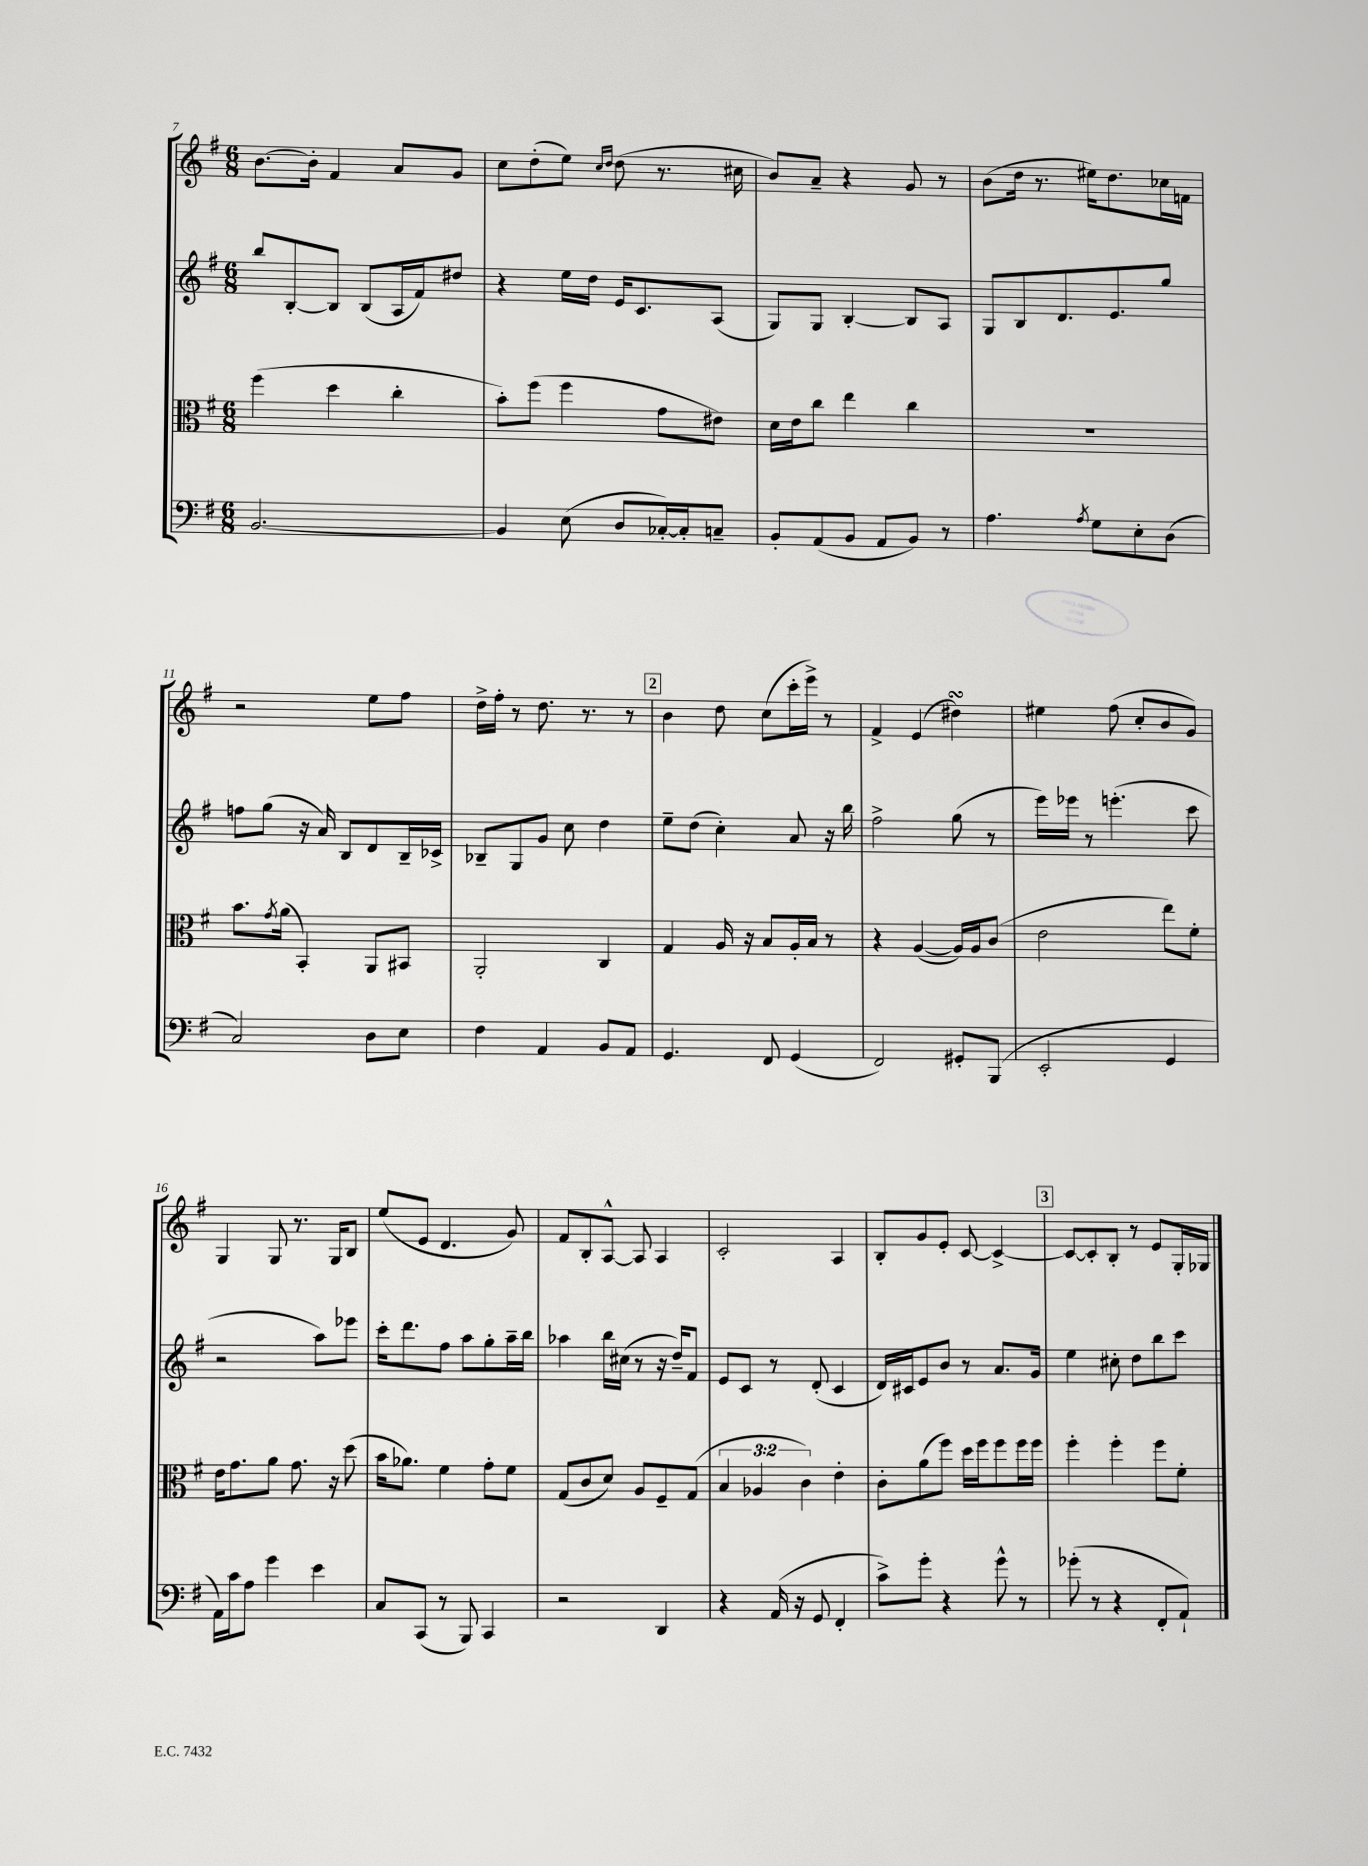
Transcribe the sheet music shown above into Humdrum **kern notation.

**kern	**kern	**kern	**kern
*staff4	*staff3	*staff2	*staff1
*clefF4	*clefC3	*clefG2	*clefG2
*k[f#]	*k[f#]	*k[f#]	*k[f#]
*M6/8	*M6/8	*M6/8	*M6/8
[2.BB	(4ff#	8bb	[8.b
.	.	[8B'	.
.	.	.	16b']
.	4dd	8B]	4f#
.	.	(8B	.
.	4cc'	16A	8a
.	.	16f#)	.
.	.	8dd#	8g
=	=	=	=
4BB]	8b')	4r	8cc
.	(8ff#	.	(8dd'
(8E	4ff#	16ee	8ee)
.	.	16dd	.
.	.	.	16qqcc
.	.	.	16qqdd
8D	.	16e	(8dd
.	.	8.c	.
[16C-')	8g	.	8.r
16C-']	.	.	.
8C~	8e#)	(8A	.
.	.	.	16cc#
=	=	=	=
8BB'	16d	8G)	8b)
.	16e	.	.
(8AA	8cc	8G	8a~
8BB	4ee	[4B'	4r
8AA	.	.	.
8BB)	4cc	8B]	8g
8r	.	8A	8r
=	=	=	=
4.A	2.r	8G	(8b
.	.	8B	16dd
.	.	.	8.r
.	.	8.d	.
8qA	.	.	.
8G	.	.	16ee#)
.	.	8.e	8.dd
8E'	.	.	.
(8D	.	8gg	16cc-
.	.	.	16f
=	=	=	=
2C)	8.b	8ff	2r
.	.	(8gg	.
.	8qg	.	.
.	(16a	.	.
.	4BB')	16r	.
.	.	16a)	.
.	.	8B	.
8D	8AA	8d	8ee
8E	8BB#	16B~	8ff#
.	.	16c-^	.
=	=	=	=
4F#	2AA'	8B-~	16dd^
.	.	.	16ff#'
.	.	8G	8r
4AA	.	8g	8.dd
.	.	8cc	.
.	.	.	8.r
8BB	4C	4dd	.
8AA	.	.	8r
=	=	=	=
4.GG	4G	8ee~	4b
.	.	(8dd	.
.	16A	4cc')	8dd
.	16r	.	.
8FF#	8B	.	(8cc
(4GG	16A'	8a	16ccc'
.	16B	.	16eee^)
.	8r	16r	8r
.	.	16bb	.
=	=	=	=
2FF#)	4r	2ff#^	4f#^
.	([4A	.	(4e
8GG#'	16A])	(8gg	4dd#)
.	16A	.	.
(8BBB	(8c	8r	.
=	=	=	=
2EE'	2e	16eee)	4ee#
.	.	16eee-	.
.	.	8r	.
.	.	(4.eee'	(8ff#
.	.	.	8cc'
4GG	8ee)	.	8b
.	8f#'	8ccc	8g)
=	=	=	=
16AA)	16e	2r	4G
16c	8.g	.	.
8A	.	.	.
4g	8a	.	8G
.	8.g	.	8.r
4e	.	8aa)	.
.	16r	.	16G
.	(8dd	8eee-	8B
=	=	=	=
8C	16b	16ccc'	(8ee
.	8.a-)	8.ddd	.
(8CC	.	.	8e
8r	4f#	8ff#	4.d
8BBB)	.	8aa	.
4CC	8g'	8gg'	.
.	8f#	16aa~	8g)
.	.	16bb	.
=	=	=	=
2r	(8G	4aa-	8f#
.	8c	.	8B'
.	8d)	16bb	[8A^^
.	.	(16cc#	.
.	8A	8r	8A]
4DD	8F#~	16r	4A
.	.	16dd~)	.
.	(8G	8f#	.
=	=	=	=
4r	6B	8e	2c'
.	.	8c	.
.	6A-	.	.
(16AA	.	8r	.
16r	.	.	.
.	6c)	.	.
8GG	.	(8d'	.
4FF#'	4e'	4c	4A
=	=	=	=
8c^)	8c'	16d)	8B'
.	.	16c#	.
8g'	(8a	8e	8g
4r	8ff#)	8b	8e'
.	16dd	8r	[8c
.	16ff#	.	.
8g^^	8ff#	8.a	4c^_
8r	16ff#	.	.
.	16ff#	16g	.
=	=	=	=
(8g-'	4ff#'	4ee	8c_
8r	.	.	8c']
4r	4ff#'	8cc#'	8B'
.	.	8dd	8r
8FF#'	8ff#	8bb	8e
8AA`)	8f#'	8ccc	16G'
.	.	.	16G-
==	==	==	==
*-	*-	*-	*-
